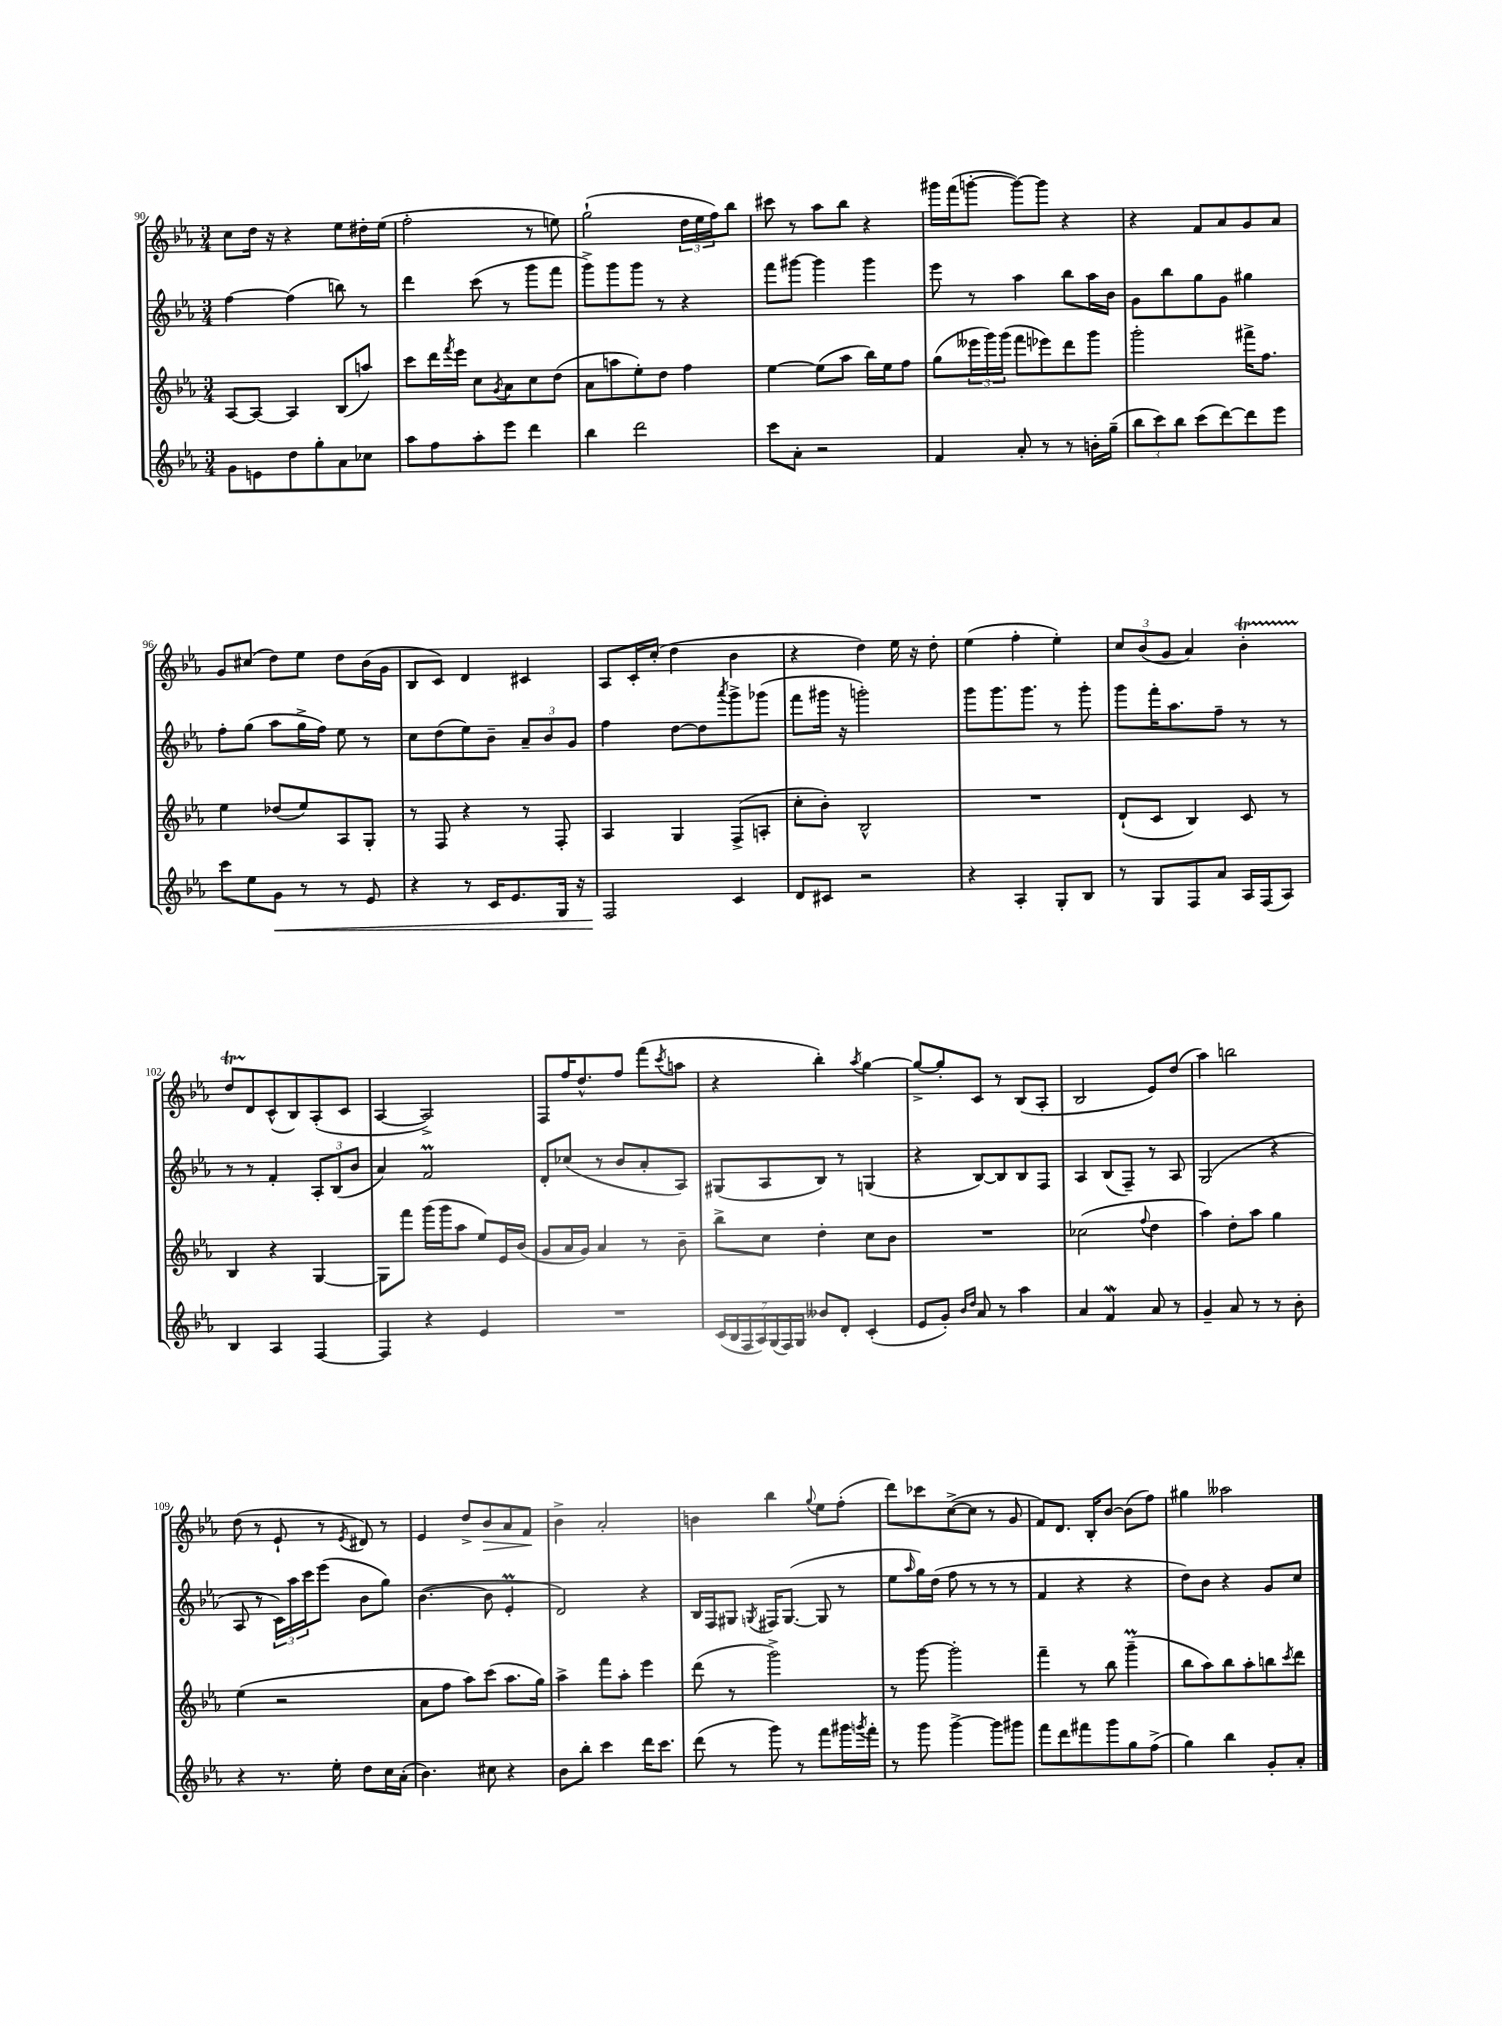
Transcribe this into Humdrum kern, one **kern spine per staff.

**kern	**dynam	**kern	**kern	**kern	**dynam
*part4	*part4	*part3	*part2	*part1	*part1
*staff4	*staff4	*staff3	*staff2	*staff1	*staff1
*clefG2	*	*clefG2	*clefG2	*clefG2	*
*k[b-e-a-]	*	*k[b-e-a-]	*k[b-e-a-]	*k[b-e-a-]	*
*M3/4	*	*M3/4	*M3/4	*M3/4	*
=90	=90	=90	=90	=90	=90
8g\L	.	[8A-/L	[4ff\	8cc\L	.
8en\	.	8A-/J_	.	16dd\Jk	.
.	.	.	.	16r	.
8dd\	.	4A-/]	(4ff\]	4r	.
8gg'\	.	.	.	.	.
8a-\	.	(8B-/L	8bbn\)	8ee-\L	.
8cc-X\J	.	8aan/J)	8r	16dd#X'\L	.
.	.	.	.	(16ee-\JJ	.
=91	=91	=91	=91	=91	=91
8aa-\L	.	8ccc\L	4ddd\	2ff'\	.
8ff\	.	16ddd\L	.	.	.
.	.	8qfff/	.	.	.
.	.	16eee-\JJ	.	.	.
8aa-'\	.	8cc\L	(8ccc\	.	.
.	.	8qg/	.	.	.
8eee-\J	.	8a-\	8r	.	.
4ddd\	.	8cc\	8ggg\L	8r	.
.	.	(8dd\J	8fff\J	8een\)	.
=92	=92	=92	=92	=92	=92
4bb-\	.	8a-\L	8ggg^\L)	(2gg`\	.
.	.	8aan\	8ggg\	.	.
2ddd\	.	8ee-'\)	8ggg\J	.	.
.	.	8dd\J	8r	.	.
.	.	4ff\	4r	24dd\LL	.
.	.	.	.	24ee-\	.
.	.	.	.	24ff\J)	.
.	.	.	.	8bb-\J	.
=93	=93	=93	=93	=93	=93
8ccc\L	.	[4ee-\	8fff\L	8ccc#X\	.
8a-'\J	.	.	[8ggg#X\J	8r	.
2r	.	(8ee-\L]	4ggg#\]	8aa-\L	.
.	.	8aa-\J	.	8bb-\J	.
.	.	16bb-\LL)	4ggg#\	4r	.
.	.	16ee-\J	.	.	.
.	.	8ff\J	.	.	.
=94	=94	=94	=94	=94	=94
4f/	.	(8gg\L	8eee-\	16ggg#X\LL	.
.	.	.	.	(16fff\J	.
.	.	24eee--X\L	8r	[8gggn'\J	.
.	.	24ggg\)	.	.	.
.	.	(24ggg\JJ	.	.	.
8a-'/	.	8fff\L	4aa-\	8ggg\L_)	.
8r	.	8eee-X\)	.	8ggg\J]	.
8r	.	8ddd\	8bb-\L	4r	.
16bn'\LL	.	8ggg\J	16aa-\L	.	.
(16gg~\JJ	.	.	16b-\JJ	.	.
=95	=95	=95	=95	=95	=95
12bb-\L	.	2ggg'\	8g\L	4r	.
12ccc\)	.	.	.	.	.
.	.	.	8bb-\	.	.
12bb-\J	.	.	.	.	.
(8ccc\L	.	.	8gg\	8f/L	.
[8ddd\)	.	.	8g\J	8a-/	.
8ddd\]	.	16fff#X^\KL	4gg#X\	8g/	.
.	.	8.ff\J	.	.	.
8eee-\J	.	.	.	8a-/J	.
!!LO:LB:g=z
=96	=96	=96	=96	=96	=96
8ccc\L	.	4ee-\	8ff'\L	8g/L	.
8ee-\	.	.	(8gg\J	(8cc#X/J	.
!	!LO:HP:b	!	!	!	!
8g\J	<	(8dd-X/L	8aa-\L	8dd\L)	.
8r	.	8ee-/)	16gg^\L	8ee-\J	.
.	.	.	16ff\JJ)	.	.
8r	.	8A-/	8ee-\	8dd\L	.
8e-/	.	8G'/J	8r	(16b-\L	.
.	.	.	.	16g\JJ	.
=97	=97	=97	=97	=97	=97
4r	.	8r	8cc\L	8B-/L	.
.	.	8F/	(8dd\	8c/J)	.
8r	.	4r	8ee-\)	4d/	.
16c/KL	.	.	8b-~\J	.	.
8.e-/	.	.	.	.	.
.	.	8r	12a-~/L	4c#X/	.
.	.	.	12b-/	.	.
16G/Jk	.	8F'/	.	.	.
.	.	.	12g/J	.	.
16r	.	.	.	.	.
=98	=98	=98	=98	=98	=98
2F/	.	4A-/	4ff\	8A-/L	.
.	.	.	.	16c'/L	.
.	.	.	.	(16cc'/JJ	.
.	.	4G/	[8dd\L	4dd\	.
.	.	.	8dd\]	.	.
.	.	.	8qaaa-/	.	.
4c/	[	(8F^/L	8ggg^\	4b-\	.
.	.	8An'/J	(8ggg-X\J	.	.
=99	=99	=99	=99	=99	=99
8d/L	.	8cc'\L	8fff\L	4r	.
8c#X/J	.	8b-'\J)	16ggg#X\Jk	.	.
.	.	.	16r	.	.
2r	.	2B-^^/	2gggn'\)	4dd\)	.
.	.	.	.	16ee-\	.
.	.	.	.	16r	.
.	.	.	.	8dd'\	.
=100	=100	=100	=100	=100	=100
4r	.	2.r	8ggg\L	(4ee-\	.
.	.	.	8.ggg\	.	.
4A-'/	.	.	.	4ff'\	.
.	.	.	8.ggg\J	.	.
8G'/L	.	.	8r	4ee-'\)	.
8B-/J	.	.	8ggg'\	.	.
=101	=101	=101	=101	=101	=101
8r	.	(8d`/L	8ggg\L	12cc/L	.
.	.	.	.	(12b-/	.
8G/L	.	8c/J	16fff'\K	.	.
.	.	.	.	12g/J	.
.	.	.	8.aa-\	.	.
8F/	.	4B-/)	.	4a-/)	.
8a-/J	.	.	8ff~\J	.	.
16A-/LL	.	8c/	8r	4b-T'\	.
(16F/J	.	.	.	.	.
8A-/J)	.	8r	8r	.	.
!!LO:LB:g=z
=102	=102	=102	=102	=102	=102
4B-/	.	4B-/	8r	8ddTTT/L	.
.	.	.	8r	8d/	.
4A-/	.	4r	4f'/	(8c^^/	.
.	.	.	.	8B-/)	.
[4F/	.	[4G/	12A-'/L	(8A-'/	.
.	.	.	(12B-/	.	.
.	.	.	.	8c/J	.
.	.	.	12b-/J	.	.
=103	=103	=103	=103	=103	=103
4F/]	.	8G\L]	4a-/)	[4A-/	.
.	.	8fff\J	.	.	.
4r	.	(16ggg\LL	2fM/	2A-^/])	.
.	.	16ggg\J	.	.	.
.	.	8aa-\J	.	.	.
4e-/	.	8ee-/L)	.	.	.
.	.	16e-/L	.	.	.
.	.	(16b-/JJ	.	.	.
=104	=104	=104	=104	=104	=104
2.r	.	8g/L	8d'/L	8F/L	.
.	.	16a-/L	(8cc-X/J	16ff/K	.
.	.	16g/JJ)	.	8.dd^^/	.
.	.	4a-/	8r	.	.
.	.	.	8b-/L	8ff/J	.
.	.	8r	8a-'/	(8fff\L	.
.	.	.	.	8qccc/	.
.	.	8b-~\	8A-/J)	8aan\J	.
=105	=105	=105	=105	=105	=105
(28c/LL	.	8bb-^\L	(8G#X/L	4r	.
28B-/	.	.	.	.	.
28F/	.	.	.	.	.
28A-/)	.	.	.	.	.
.	.	8cc\J	8A-/	.	.
(28G/	.	.	.	.	.
28F/)	.	.	.	.	.
28G/JJ	.	.	.	.	.
8b--X/L	.	4dd'\	8B-/J)	4bb-'\)	.
8d'/J	.	.	8r	.	.
.	.	.	.	8qaa-/	.
(4c'/	.	8cc\L	(4Gn/	[4gg\	.
.	.	8b-\J	.	.	.
=106	=106	=106	=106	=106	=106
8e-/L	.	2.r	4r	8gg^/L_	.
8g'/J)	.	.	.	8gg'/]	.
16qqb-/LL	.	.	.	.	.
16qqdd/JJ	.	.	.	.	.
8a-/	.	.	[8B-/L)	8c/J	.
8r	.	.	8B-/]	8r	.
4aa-\	.	.	8B-/	(8B-/L	.
.	.	.	8F/J	8A-'/J	.
=107	=107	=107	=107	=107	=107
4a-/	.	(2cc-X\	4A-/	2B-/	.
4fW/	.	.	(8B-/L	.	.
.	.	.	8F~/J)	.	.
.	.	8qqff/	.	.	.
8a-/	.	4dd\	8r	8e-/L)	.
8r	.	.	8A-/	(8dd/J	.
=108	=108	=108	=108	=108	=108
4g~/	.	4aa-\)	(2G/	4aa-\)	.
8a-/	.	8dd'\L	.	2bbn\	.
8r	.	8aa-\J	.	.	.
8r	.	4gg\	4r	.	.
8b-'\	.	.	.	.	.
!!LO:LB:g=z
=109	=109	=109	=109	=109	=109
4r	.	(4ee-\	8A-/	(8dd\	.
.	.	.	8r	8r	.
8.r	.	2r	24c\LL)	8e-`/	.
.	.	.	24aa-\	.	.
.	.	.	24ccc\J	.	.
.	.	.	(8eee-\J	8r	.
16ee-'\	.	.	.	.	.
.	.	.	.	8qe-/	.
8dd\L	.	.	8b-\L	8d#X/)	.
16cc\L	.	.	8gg\J)	8r	.
(16a-'\JJ	.	.	.	.	.
=110	=110	=110	=110	=110	=110
4.b-\)	.	8a-\L	([4.b-\	4e-/	.
.	.	8ff\J	.	.	.
.	.	8aa-\L)	.	8dd^/L	.
!	!	!	!	!	!LO:HP:b
8cc#X\	.	(8ccc\J	8b-\]	8b-/	>
4r	.	8.aa-\L	4e-M'/	8a-/	.
.	.	.	.	8f/J	.
.	.	16gg\Jk)	.	.	.
.	.	.	.	.	]
=111	=111	=111	=111	=111	=111
8b-\L	.	4aa-^\	2d/)	4b-^\	.
8bb-'\J	.	.	.	.	.
4ccc\	.	8fff\L	.	2a-'/	.
.	.	8aa-'\J	.	.	.
16ddd\KL	.	4eee-\	4r	.	.
8.ccc\J	.	.	.	.	.
=112	=112	=112	=112	=112	=112
(8ddd\	.	(8ddd\	16B-/LL	4bn\	.
.	.	.	16F/J	.	.
8r	.	8r	8G#X/J	.	.
.	.	.	8qGn/	.	.
8ggg\)	.	2ggg^\)	16F#X/KL	4bb-\	.
.	.	.	([8.G/J	.	.
8r	.	.	.	.	.
.	.	.	.	8qqgg/	.
8fff\L	.	.	8G/]	8ee-\L	.
16ggg#X\L	.	.	8r	(8ff'\J	.
8qgggn/	.	.	.	.	.
16fff'\JJ	.	.	.	.	.
=113	=113	=113	=113	=113	=113
8r	.	8r	8ee-\L	8ddd\L)	.
.	.	.	16qqaa-/	.	.
8ggg\	.	[8ggg\	16gg\L)	8ccc-X\	.
.	.	.	(16dd\JJ	.	.
[4ggg^\	.	2ggg'\]	8ff\	([8cc^\	.
.	.	.	8r	8cc\J]	.
8ggg\L]	.	.	8r	8r	.
8ggg#X\J	.	.	8r	8g/	.
=114	=114	=114	=114	=114	=114
8fff\L	.	4fff~\	4f/	8f/L)	.
8ddd\	.	.	.	8.d/J	.
8fff#X\	.	8r	4r	.	.
.	.	.	.	16B-'/KL	.
8ggg\	.	8bb-\	.	[8b-/J	.
8gg\	.	(4gggm~\	4r	(8b-\L]	.
(8ff^\J	.	.	.	8ff\J)	.
=115	=115	=115	=115	=115	=115
4gg\)	.	8bb-\L	8dd\L)	4gg#X\	.
.	.	8aa-\)	8b-\J	.	.
4bb-\	.	8bb-\	4r	2aa--X\	.
.	.	8aa-'\	.	.	.
8g'/L	.	8bbn\	8g/L	.	.
.	.	8qccc/	.	.	.
8a-'/J	.	8ddd\J	8cc/J	.	.
==	==	==	==	==	==
*-	*-	*-	*-	*-	*-
